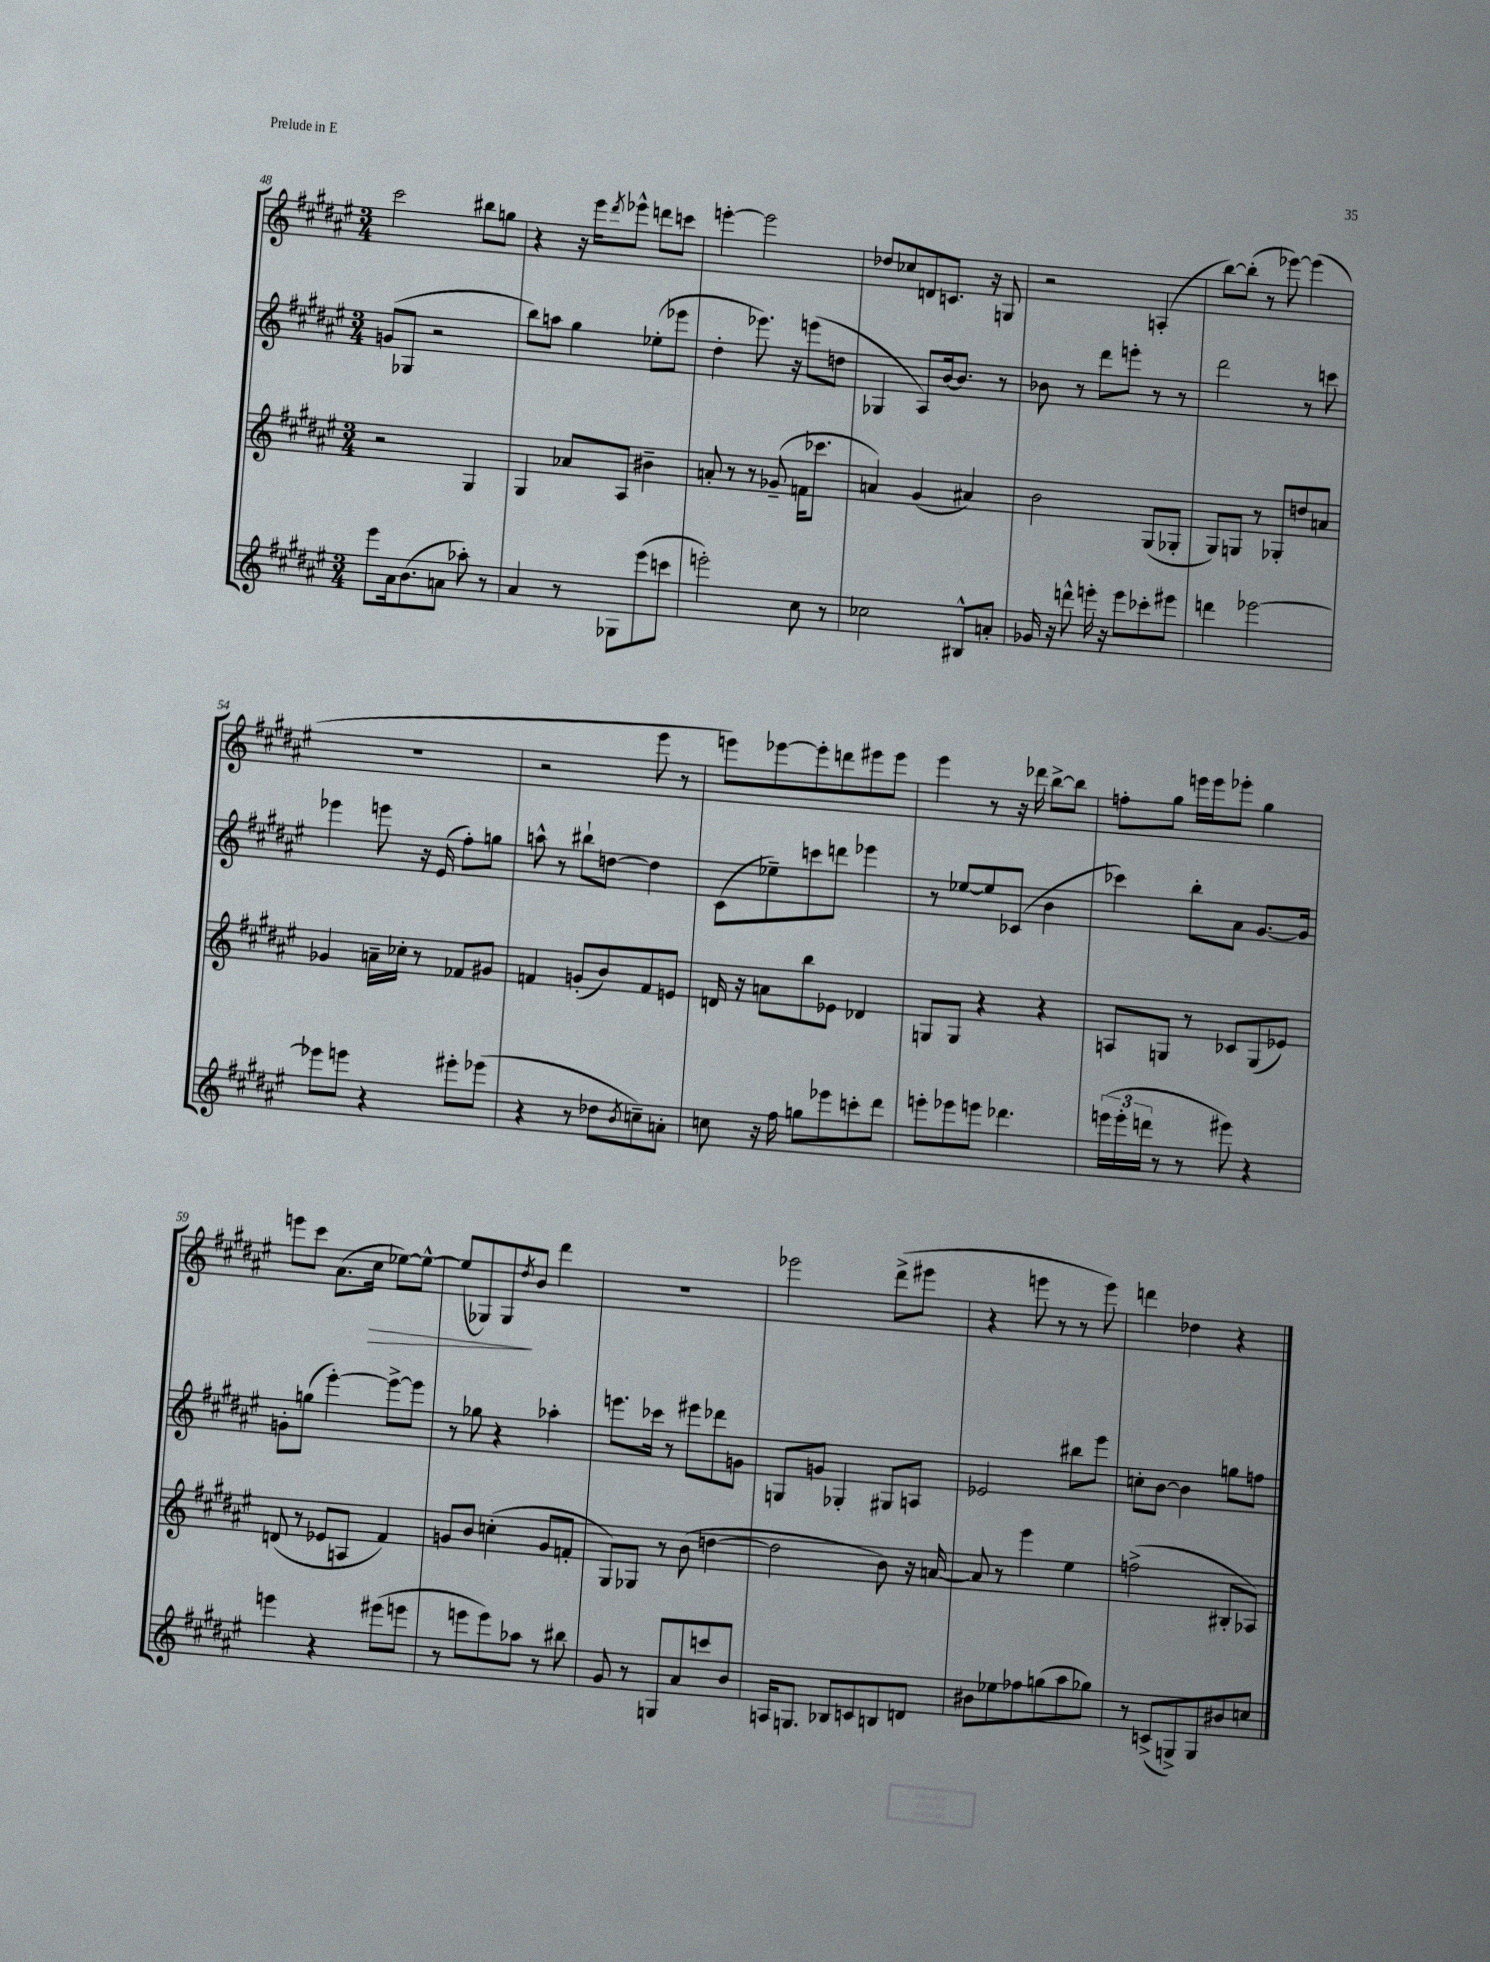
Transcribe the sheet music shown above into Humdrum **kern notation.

**kern	**kern	**kern	**kern
*staff4	*staff3	*staff2	*staff1
*clefG2	*clefG2	*clefG2	*clefG2
*k[f#c#g#d#a#e#]	*k[f#c#g#d#a#e#]	*k[f#c#g#d#a#e#]	*k[f#c#g#d#a#e#]
*M3/4	*M3/4	*M3/4	*M3/4
8eee#	2r	(8g	2ccc#
16a#	.	8G-	.
(8.b	.	.	.
.	.	2r	.
8a	.	.	.
8aa-')	4G#	.	8bb#
8r	.	.	8gg
=	=	=	=
4a#	4G#	8bb)	4r
.	.	8aa	.
8r	8a-	4gg#	16r
.	.	.	16eee#
.	.	.	8qddd#
8G-	8A#	.	8eee-^^
(8eee#	4b#~	(8ee-'	8ddd
8ccc	.	8eee-	8ccc
=	=	=	=
2eee')	8a'	4dd#'	[4eee'
.	8r	.	.
.	8r	8.eee-)	2eee]
.	(8g-~	.	.
.	.	16r	.
8cc#	16f	(8eee	.
.	8.ccc-	.	.
8r	.	8dd	.
=	=	=	=
2cc-	4a)	4G-	8dd-
.	.	.	8cc-
.	(4g#	8A#)	8d
.	.	[16b	8.c
.	.	8.b]	.
8B#^^	4a#)	.	.
.	.	.	16r
8a'	.	8r	8G
=	=	=	=
16g-	2b	8b-	2r
16r	.	.	.
8ddd^^	.	8r	.
16eee'	.	8ddd#	.
16r	.	.	.
8eee	.	8eee'	.
8ccc-'	(8G#	8r	(4A'
8eee#	8G-'	8r	.
=	=	=	=
4ddd	8G#)	2ddd#	[8bb)
.	8G	.	(8bb']
[2eee-	8r	.	8r
.	8G-'	.	[8eee-)
.	8dd	8r	(4eee-]
.	8a	8ccc	.
=	=	=	=
8eee-]	4g-	4eee-	2.r
8eee	.	.	.
4r	16a~	8eee	.
.	16cc-'	.	.
.	8r	16r	.
.	.	(16e#	.
8eee#'	8f-	8ff#')	.
(8eee-	8g#	8gg	.
=	=	=	=
4r	4f	8aa^^	2r
.	.	8r	.
8r	(8g'	8bb#`	.
8dd-	8b)	[8dd	.
8qb	.	.	.
8cc~)	8f	4dd]	8eee#
8a'	8e	.	8r
=	=	=	=
8cc	16d	(8c#	8eee)
.	16r	.	.
16r	8a	8ee-~)	[8eee-
16ff#	.	.	.
8gg	8bb	8ccc	8eee-']
8eee-	8e-	8ddd	8ddd
8ccc'	4d-	4eee-	8eee#
8ddd#	.	.	8eee#
=	=	=	=
8eee'	8G	8r	4eee#
8eee-	8G	[8ee-	.
8eee	4r	8ee-]	8r
4.ddd-	.	(8c-	16r
.	.	.	16ddd-
.	4r	4b	[8bb^
.	.	.	8bb]
=	=	=	=
(24eee	8A	4ccc-)	8ff'
24eee'	.	.	.
24ddd	.	.	.
8r	8G	.	8gg#
8r	8r	8bb'	16eee
.	.	.	16eee
8eee#)	8c-	8a#	8eee-'
4r	(8G	[8.g#	4gg#
.	8e-)	.	.
.	.	16g#]	.
=	=	=	=
4eee	(8d	8g'	8eee
.	8r	(8gg	8ccc#
4r	8e-	[4eee#')	(8.a#
.	8A	.	.
.	.	.	16cc#
(8eee#	4f#)	8eee#^_	[8ee-)
8eee	.	8eee#]	8ee-^^_
=	=	=	=
8r	8g	8r	(8ee-]
8eee	8b	8gg-	8G-)
8eee)	(4cc'	4r	8G-
.	.	.	8qdd#
8aa-	.	.	8b
8r	8g	4aa-'	4ddd#
8bb#	8f'	.	.
=	=	=	=
8g#	8G#)	8.eee	2.r
8r	8G-	.	.
.	.	16ccc-	.
8G	8r	8r	.
8a#	(8b	8eee#	.
8ccc	[4dd	8ddd-	.
8b	.	8g	.
=	=	=	=
16A	2dd]	8G	2eee-
8.G	.	.	.
.	.	8g	.
8B-	.	4G-'	.
8c	.	.	.
8B	8b)	8G#	(8ddd#^
8d	16r	8A	8eee#
.	[16a	.	.
=	=	=	=
8b#	8a]	2e-	4r
8ee-	8r	.	.
8ff-	4eee#	.	8eee
(8gg	.	.	8r
8aa#	4ee#	8bb#	8r
8gg-)	.	8eee#	8eee)
=	=	=	=
8r	(2ff^	8cc'	4ddd
(8c^	.	[8b	.
8G^)	.	4b]	4dd-
8G	.	.	.
8b#	8B#'	8gg	4r
8cc	8A-)	8ff	.
==	==	==	==
*-	*-	*-	*-
